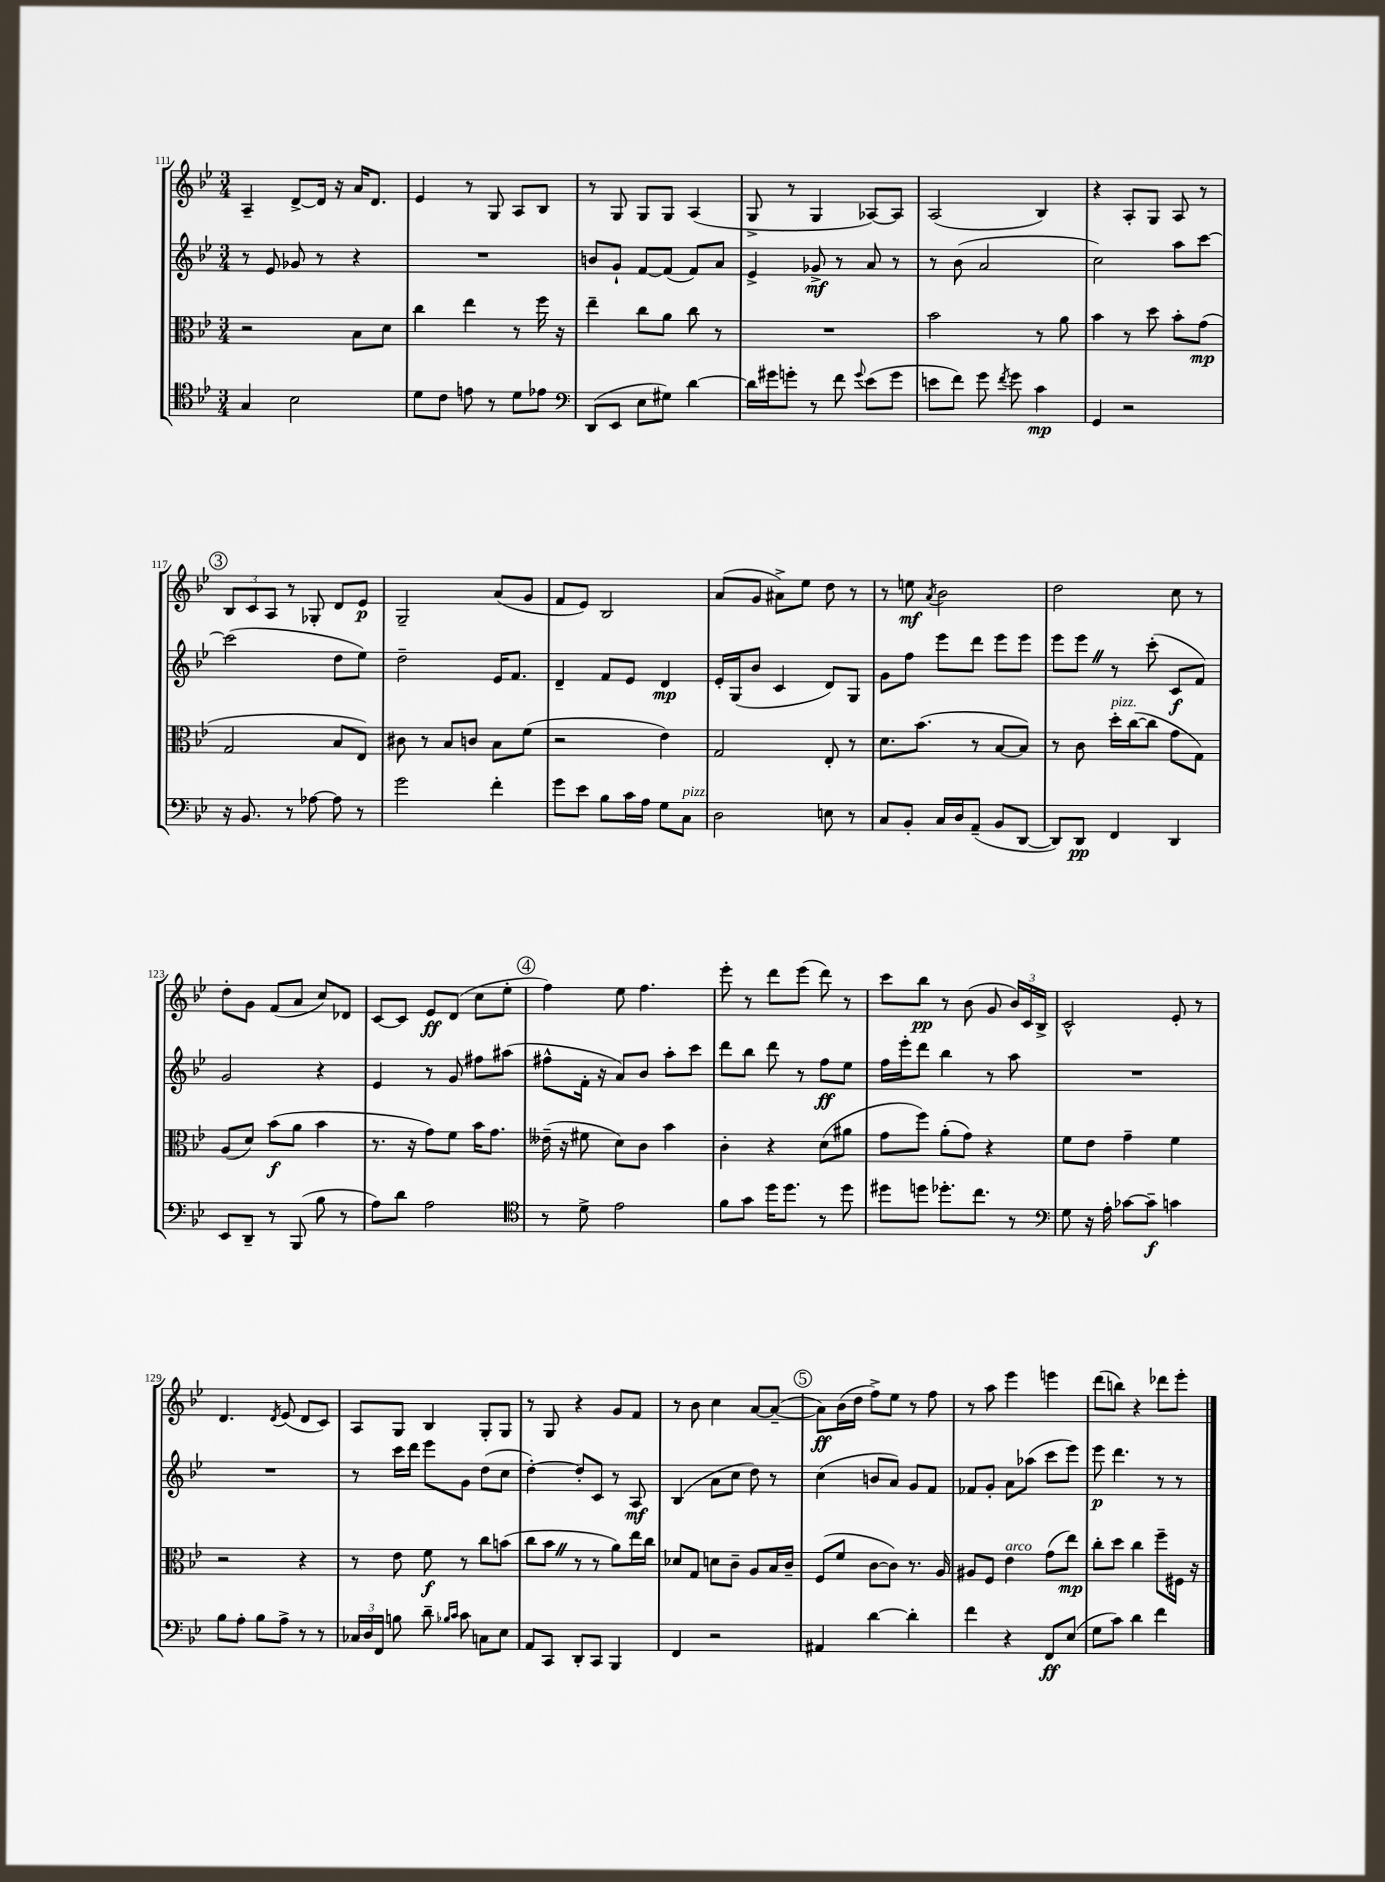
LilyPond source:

<<
\new StaffGroup <<
\new Staff = "s0" {
    \clef treble \key bes \major \numericTimeSignature \time 3/4
    \autoBeamOff a4-- d'8[~-> d'16] r16 a'16[ d'8.] |
    ees'4 r8 g8 a8[ bes8] |
    r8 g8 g8[ g8] a4( |
    g8-> r8 g4 aes8[~) aes8] |
    a2( bes4) |
    r4 a8[-. g8] a8 r8 |
    \mark \markup { \circle "3" } \tuplet 3/2 { bes8[ c'8 a8] } r8 ges8-. d'8[ ees'8]\p |
    g2-- a'8[( g'8] |
    f'8[ ees'8]) bes2 |
    a'8[( g'8] ais'8[->) ees''8] d''8 r8 |
    r8 e''8\mf \acciaccatura { a'8 } bes'2 |
    d''2 c''8 r8 |
    d''8[-. g'8] f'8[( a'8] c''8[) des'8] |
    c'8[~ c'8] ees'8[\ff d'8]( c''8[ ees''8]-. |
    \mark \markup { \circle "4" } f''4) ees''8 f''4. |
    ees'''8-. r8 d'''8[ ees'''8]( d'''8) r8 |
    c'''8[ bes''8]\pp r8 bes'8( g'8 \tuplet 3/2 { bes'16[) c'16 bes16]-> } |
    c'2-^ ees'8-. r8 |
    d'4. \acciaccatura { d'8 } ees'8( d'8[ c'8]) |
    a8[ g8] bes4 g8[-. g8] |
    r8 g8 r4 g'8[ f'8] |
    r8 bes'8 c''4 a'8[~ a'8]~--( |
    \mark \markup { \circle "5" } a'8[\ff) bes'16( d''16] f''8[->) ees''8] r8 f''8 |
    r8 a''8 ees'''4 e'''4 |
    d'''8[( b''8]) r4 des'''8[ ees'''8]-. \bar "|." |
}
\new Staff = "s1" {
    \clef treble \key bes \major \numericTimeSignature \time 3/4
    \autoBeamOff r8 ees'8 ges'8 r8 r4 |
    R2. |
    b'8[ g'8]-! f'8[~ f'8]( f'8[) a'8] |
    ees'4-> ges'8->\mf r8 a'8 r8 |
    r8 bes'8( a'2 |
    c''2) a''8[ c'''8]~ |
    \mark \markup { \circle "3" } c'''2( d''8[ ees''8]) |
    d''2-- ees'16[ f'8.] |
    d'4-- f'8[ ees'8] d'4\mp |
    ees'16[-. g16( bes'8] c'4 d'8[) g8] |
    g'8[ f''8] ees'''8[ d'''8] ees'''8[ ees'''8] |
    ees'''8[ ees'''8] \once \override BreathingSign.text = \markup { \musicglyph "scripts.caesura.straight" } \breathe r8 c'''8-.( c'8[\f f'8]) |
    g'2 r4 |
    ees'4 r8 g'8 fis''8[ ais''8]( |
    \mark \markup { \circle "4" } fis''8[-^ f'16]-. r16 a'8[) bes'8] a''8[-. c'''8] |
    d'''8[ bes''8] d'''8 r8 f''8[\ff ees''8] |
    f''16[ ees'''16-. d'''8] bes''4 r8 a''8 |
    R2. |
    R2. |
    r8 c'''16[ d'''16] ees'''8[ g'8] d''8[( c''8] |
    d''4~-.) d''8[-. c'8] r8 a8\mf |
    bes4( a'8[ c''8] d''8) r8 |
    \mark \markup { \circle "5" } c''4( b'8[ a'8]) g'8[ f'8] |
    fes'8[ g'8]-. a'8[ aes''8]( c'''8[ ees'''8]) |
    ees'''8\p d'''4. r8 r8 \bar "|." |
}
\new Staff = "s2" {
    \clef alto \key bes \major \numericTimeSignature \time 3/4
    \autoBeamOff r2 bes8[ d'8] |
    c''4 ees''4 r8 f''16 r16 |
    ees''4-- c''8[ a'8] c''8 r8 |
    R2. |
    bes'2 r8 a'8 |
    bes'4 r8 d''8 bes'8[-. g'8]\mp( |
    \mark \markup { \circle "3" } g2 bes8[ ees8]) |
    cis'8 r8 bes8[ c'8] bes8[ f'8]( |
    r2 ees'4) |
    g2 ees8-. r8 |
    d'8.[ bes'8.]( r8 bes8[~ bes8]) |
    r8 c'8 d''16[-.^\markup { \italic "pizz." } c''16~( c''8] g'8[ g8]) |
    a8[( d'8]) bes'8[\f( a'8] bes'4 |
    r8. r16 g'8[) f'8] bes'16[ g'8.] |
    \mark \markup { \circle "4" } eeses'16--( r16 fis'8 d'8[) c'8] bes'4 |
    c'4-. r4 d'8[( ais'8] |
    g'8[ f''8]) a'8[-.( g'8]) r4 |
    f'8[ ees'8] g'4-- f'4 |
    r2 r4 |
    r8 ees'8 f'8\f r8 c''8[ b'8]( |
    c''8[ bes'8] \once \override BreathingSign.text = \markup { \musicglyph "scripts.caesura.straight" } \breathe r8 r8 a'8[) ees''16 c''16] |
    des'8[ g8] d'8[ c'8]-- a8[ bes16 c'16]-- |
    \mark \markup { \circle "5" } f8[( f'8] c'8[~ c'8]) r8. a16 |
    ais8[ f8] ees'4^\markup { \italic "arco" } g'8[( ees''8]\mp) |
    c''8[-. d''8] c''4 f''8[-- fis16] r16 \bar "|." |
}
\new Staff = "s3" {
    \clef tenor \key bes \major \numericTimeSignature \time 3/4
    \autoBeamOff g4 bes2 |
    d'8[ c'8] e'8 r8 d'8[ ees'8] |
    \clef bass d,8[( ees,8] ees8[ gis8]) d'4~ |
    d'16[ gis'16 g'8]-. r8 f'8 \appoggiatura { g'8 } ees'8[( g'8] |
    e'8[ f'8]) g'8 \acciaccatura { f'8 } g'8 c'4\mp |
    g,4 r2 |
    \mark \markup { \circle "3" } r16 bes,8. r8 aes8~ aes8 r8 |
    g'2 f'4-. |
    g'8[ ees'8] bes8[ c'16 a16] g8[ c8]^\markup { \italic "pizz." } |
    d2 e8 r8 |
    c8[ bes,8]-. c16[ d16 a,8]--( bes,8[ d,8]~ |
    d,8[) d,8]\pp f,4 d,4 |
    ees,8[ d,8]-- r8 bes,,8( bes8 r8 |
    a8[) d'8] a2 |
    \mark \markup { \circle "4" } \clef tenor r8 d'8-> ees'2 |
    f'8[ g'8] d''16[ d''8.] r8 d''8 |
    dis''8[ d''8] des''8.[-. c''8.] r8 |
    \clef bass g8 r16 a16-. ces'8[~ ces'8]--\f c'4 |
    bes8[ a8]-. bes8[ a8]-> r8 r8 |
    \tuplet 3/2 { ces16[ d16 f,16] } b8 d'8-- \grace { bes16[ c'16] } c'8 c8[ ees8] |
    a,8[ c,8] d,8[-. c,8] bes,,4 |
    f,4 r2 |
    \mark \markup { \circle "5" } ais,4 d'4~ d'4-. |
    f'4 r4 f,8[\ff ees8]( |
    g8[ c'8]) d'4 f'4 \bar "|." |
}
>>
>>
\layout { \context { \Score currentBarNumber = #111 } }
